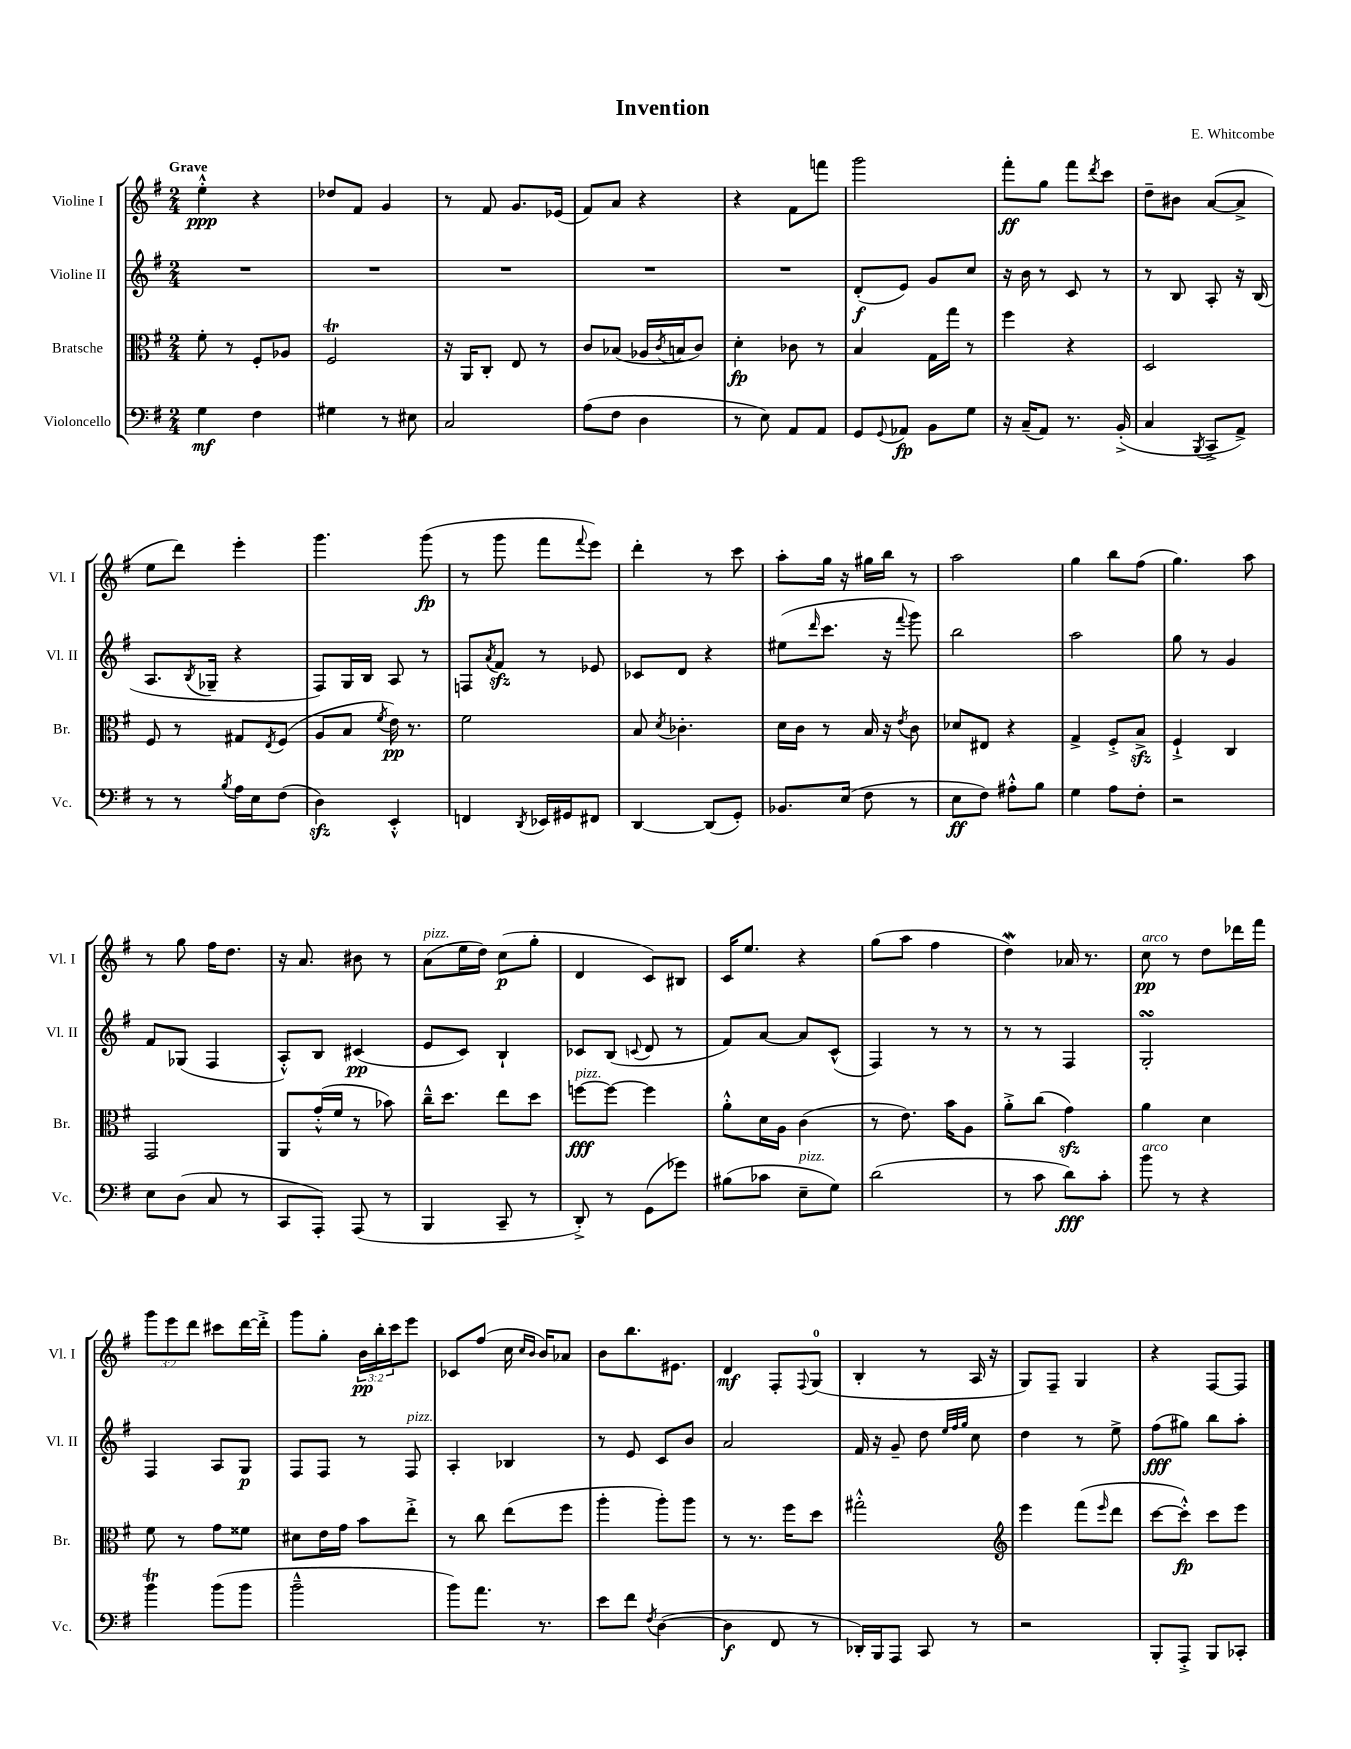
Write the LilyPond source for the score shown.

\header { title = "Invention" composer = "E. Whitcombe" }
<<
\new StaffGroup <<
\new Staff = "s0" \with { instrumentName = "Violine I" shortInstrumentName = "Vl. I" } {
    \clef treble \key g \major \numericTimeSignature \time 2/4 \override Staff.TupletNumber.text = #tuplet-number::calc-fraction-text \tempo "Grave"
    e''4-.-^\ppp r4 |
    des''8 fis'8 g'4 |
    r8 fis'8 g'8. ees'16( |
    fis'8) a'8 r4 |
    r4 fis'8 f'''8 |
    g'''2 |
    fis'''8-.\ff g''8 fis'''8 \acciaccatura { d'''8 } c'''8 |
    d''8-- bis'8 a'8~( a'8-> |
    e''8 d'''8) e'''4-. |
    g'''4. g'''8\fp( |
    r8 g'''8 fis'''8 \appoggiatura { fis'''8 } e'''8) |
    d'''4-. r8 c'''8 |
    a''8-. g''16 r16 gis''16 b''16 r8 |
    a''2 |
    g''4 b''8 fis''8( |
    g''4.) a''8 |
    r8 g''8 fis''16 d''8. |
    r16 a'8. bis'8 r8 |
    a'8^\markup { \italic "pizz." }( e''16 d''16) c''8\p( g''8-. |
    d'4 c'8) bis8 |
    c'16 e''8. r4 |
    g''8( a''8 fis''4 |
    d''4\mordent) aes'16 r8. |
    c''8\pp^\markup { \italic "arco" } r8 d''8 des'''16 fis'''16 |
    \tuplet 3/2 { g'''8 e'''8 d'''8 } cis'''8 d'''16~ d'''16-.-> |
    g'''8 g''8-. \tuplet 3/2 { b'16\pp b''16-. c'''16 } e'''8 |
    ces'8 fis''8( c''16 \grace { c''16 b'16 } b'16) aes'8 |
    b'8 b''8. eis'8. |
    d'4\mf fis8-. \appoggiatura { fis8 } g8-0( |
    b4-. r8 a16 r16 |
    g8) fis8-- g4 |
    r4 fis8~ fis8 \bar "|." |
}
\new Staff = "s1" \with { instrumentName = "Violine II" shortInstrumentName = "Vl. II" } {
    \clef treble \key g \major \numericTimeSignature \time 2/4
    R2 |
    R2 |
    R2 |
    R2 |
    R2 |
    d'8-.\f( e'8) g'8 c''8 |
    r16 b'16 r8 c'8 r8 |
    r8 b8 a8-. r16 b16( |
    a8. \acciaccatura { b8 } ges16-- r4 |
    fis8) g16 b16 a8 r8 |
    f8 \acciaccatura { a'8 } fis'8\sfz r8 ees'8 |
    ces'8 d'8 r4 |
    eis''8( \grace { d'''16 } c'''8. r16 \appoggiatura { fis'''8 } g'''8) |
    b''2 |
    a''2 |
    g''8 r8 g'4 |
    fis'8 ges8( fis4 |
    a8-.-^) b8 cis'4\pp( |
    e'8 c'8) b4-! |
    ces'8 b8( \appoggiatura { c'8 } d'8 r8 |
    fis'8) a'8~ a'8 c'8-^( |
    fis4) r8 r8 |
    r8 r8 fis4 |
    g2-.\turn |
    fis4 a8 g8\p |
    fis8 fis8 r8 fis8^\markup { \italic "pizz." } |
    a4-. bes4 |
    r8 e'8 c'8 b'8 |
    a'2 |
    fis'16 r16 g'8-- d''8 \grace { e''32 fis''32 g''32 } c''8 |
    d''4 r8 e''8-> |
    fis''8\fff( gis''8) b''8 a''8-. \bar "|." |
}
\new Staff = "s2" \with { instrumentName = "Bratsche" shortInstrumentName = "Br." } {
    \clef alto \key g \major \numericTimeSignature \time 2/4
    fis'8-. r8 fis8-. aes8 |
    fis2\trill |
    r16 a,16 c8-. e8 r8 |
    c'8 bes8( aes16 \acciaccatura { c'8 } b16 c'8) |
    d'4-.\fp ces'8 r8 |
    b4 g16 g''16 r8 |
    fis''4 r4 |
    d2 |
    fis8 r8 gis8 \acciaccatura { e8 } fis8( |
    a8 b8 \acciaccatura { fis'8 } e'16\pp) r8. |
    fis'2 |
    b8 \acciaccatura { d'8 } ces'4.-. |
    d'16 c'16 r8 b16 r16 \acciaccatura { e'8 } c'8 |
    des'8 eis8 r4 |
    g4-> fis8-.-> b8->\sfz |
    fis4-!-> c4 |
    g,2 |
    a,8 g'16-.-^( fis'16 r8 bes'8) |
    c''16---^ d''8. e''8 d''8 |
    f''8~\fff^\markup { \italic "pizz." } f''8~ f''4 |
    a'8-.-^ d'16 a16 c'4( |
    r8 e'8.) b'16 a8 |
    a'8-.-> c''8( g'4\sfz) |
    a'4 d'4 |
    fis'8 r8 g'8 fisis'8 |
    dis'8 e'16 g'16 b'8 e''8-.-> |
    r8 c''8 e''8( fis''8 |
    a''4-. a''8-.) a''8 |
    r8 r8. fis''16 d''8 |
    gis''2-.-^ |
    \clef treble e'''4 fis'''8( \grace { e'''16 } d'''8 |
    c'''8~ c'''8-.-^\fp) c'''8 e'''8 \bar "|." |
}
\new Staff = "s3" \with { instrumentName = "Violoncello" shortInstrumentName = "Vc." } {
    \clef bass \key g \major \numericTimeSignature \time 2/4
    g4\mf fis4 |
    gis4 r8 eis8 |
    c2 |
    a8( fis8 d4 |
    r8 e8) a,8 a,8 |
    g,8 \appoggiatura { g,8 } aes,8\fp b,8 g8 |
    r16 c16--( a,8) r8. b,16-.->( |
    c4 \acciaccatura { b,,8 } c,8-> a,8->) |
    r8 r8 \acciaccatura { b8 } a16 e16 fis8( |
    d4\sfz) e,4-.-^ |
    f,4 \acciaccatura { d,8 } ees,16 gis,16 fis,8 |
    d,4~ d,8( g,8-.) |
    bes,8. e16( fis8 r8 |
    e8\ff fis8) ais8-.-^ b8 |
    g4 a8 fis8-. |
    r2 |
    e8 d8( c8 r8 |
    c,8 a,,8-.) a,,8( r8 |
    b,,4 c,8-- r8 |
    d,8-.->) r8 g,8( ges'8) |
    bis8( ces'8 e8--^\markup { \italic "pizz." } g8) |
    d'2( |
    r8 c'8 d'8\fff) c'8-. |
    b'8^\markup { \italic "arco" } r8 r4 |
    b'4\trill b'8( b'8 |
    b'2---^ |
    b'8) a'8. r8. |
    e'8 fis'8 \acciaccatura { fis8 } d4~( |
    d4\f fis,8 r8 |
    des,16-.) b,,16 a,,8 c,8 r8 |
    r2 |
    b,,8-. a,,8-.-> b,,8 ces,8-. \bar "|." |
}
>>
>>
\layout { \context { \Score \remove "Bar_number_engraver" } }
